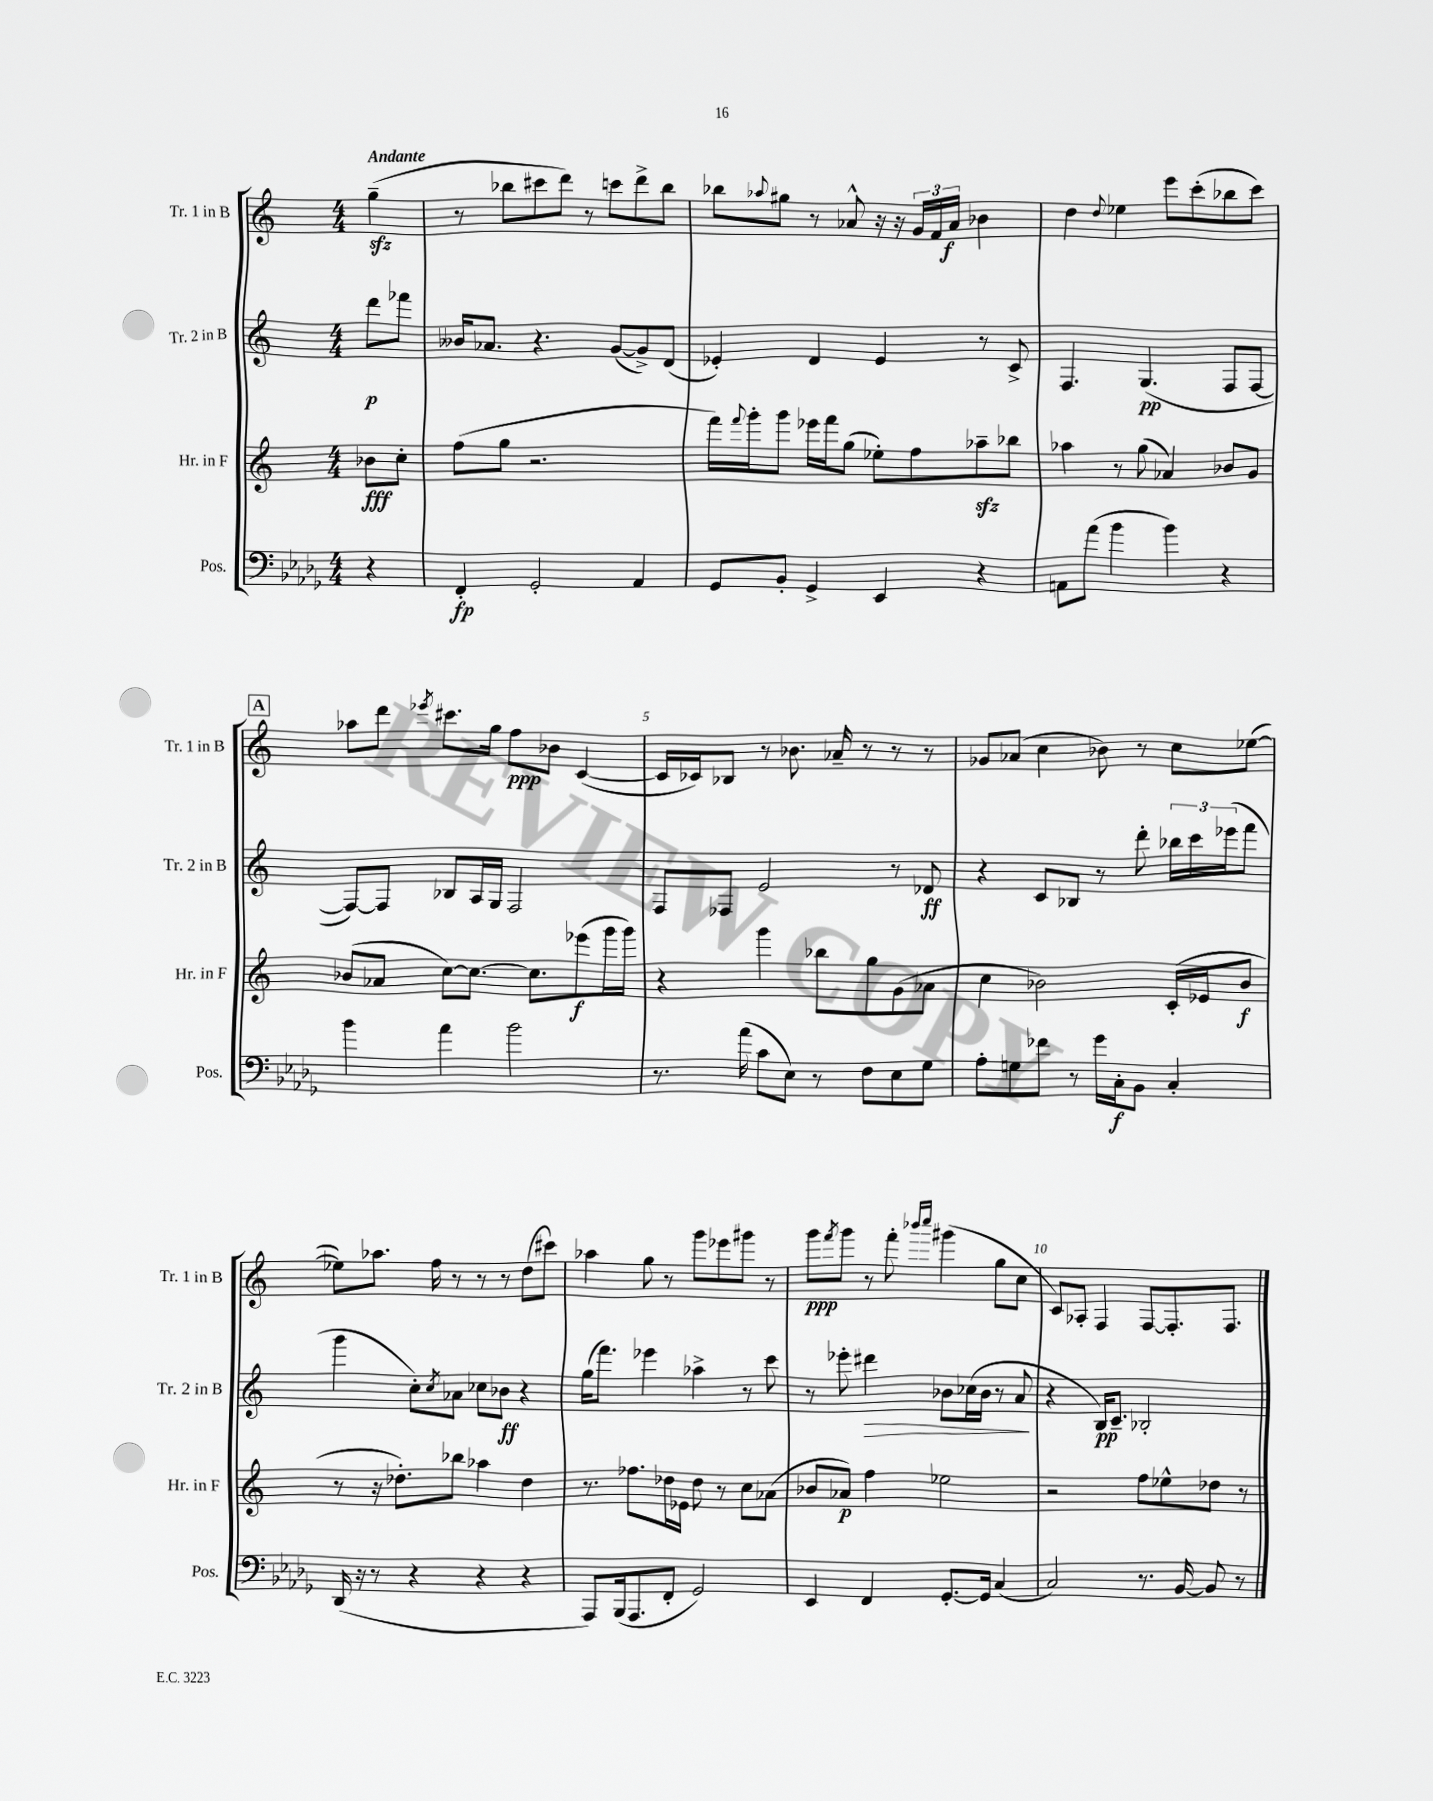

**kern	**dynam	**kern	**dynam	**kern	**dynam	**kern	**dynam
*part4	*part4	*part3	*part3	*part2	*part2	*part1	*part1
*staff4	*staff4	*staff3	*staff3	*staff2	*staff2	*staff1	*staff1
*I"Pos.	*	*I"Hr. in F	*	*I"Tr. 2 in B	*	*I"Tr. 1 in B	*
*I'Pos.	*	*I'Hr. in F	*	*I'Tr. 2 in B	*	*I'Tr. 1 in B	*
*clefF4	*	*clefG2	*	*clefG2	*	*clefG2	*
*k[b-e-a-d-g-]	*	*k[]	*	*k[]	*	*k[]	*
*M4/4	*	*M4/4	*	*M4/4	*	*M4/4	*
=	=	=	=	=	=	=	=
!	!	!	!	!	!	!LO:TX:a:B:t=Andante	!
4r	.	8b-X\L	fff	8ddd\L	p	(4ggzz~\	.
.	.	8cc'\J	.	8fff-X\J	.	.	.
=1	=1	=1	=1	=1	=1	=1	=1
4FF'/	fp	(8ff\L	.	16b--X/KL	.	8r	.
.	.	.	.	8.a-X/J	.	.	.
.	.	8gg\J	.	.	.	8bb-X\L	.
2GG-'/	.	2.r	.	4.r	.	8ccc#X\	.
.	.	.	.	.	.	8ddd\J)	.
.	.	.	.	.	.	8r	.
.	.	.	.	([8g/L	.	8cccn\L	.
4AA-/	.	.	.	8g^/])	.	8ddd^\	.
.	.	.	.	(8d/J	.	8bb-\J	.
=2	=2	=2	=2	=2	=2	=2	=2
8GG-/L	.	16fff\LL)	.	4e-X'/)	.	8bb-X\L	.
.	.	8qqfff/	.	.	.	.	.
.	.	16ggg'\J	.	.	.	.	.
.	.	.	.	.	.	8qqaa-X/	.
8BB-'/J	.	8ggg\J	.	.	.	8gg#X\J	.
4GG-^/	.	16eee-X\LL	.	4d/	.	8r	.
.	.	16fff\J	.	.	.	.	.
.	.	(8gg\J	.	.	.	8a-X^^/	.
4EE-/	.	8ee-X'\L)	.	4e-/	.	16r	.
.	.	.	.	.	.	16r	.
.	.	8ff\	.	.	.	24g/LL	.
.	.	.	.	.	.	24f/	.
.	.	.	.	.	.	24a-/JJ	f
4r	.	8aa-Xzz~\	.	8r	.	4b-X\	.
.	.	8bb-X\J	.	8c^/	.	.	.
=3	=3	=3	=3	=3	=3	=3	=3
8AAn\L	.	4aa-X\	.	4.F/	.	4dd\	.
(8a-\J	.	.	.	.	.	.	.
.	.	.	.	.	.	8qqdd/	.
4b-\	.	8r	.	.	.	4ee-X\	.
.	.	(8gg\	.	(4.G/	pp	.	.
4b-\)	.	4a-X/)	.	.	.	8eee\L	.
.	.	.	.	.	.	(8ccc'\	.
4r	.	8b-X/L	.	8F/L	.	8bb-X\	.
.	.	8g/J	.	[8F/J	.	8ccc\J)	.
!!LO:LB:g=z
!!LO:REH:place=s1:t=A
=4	=4	=4	=4	=4	=4	=4	=4
4b-\	.	(8b-X/L	.	8F/L_)	.	8aa-X\L	.
.	.	8a-X/J	.	8F/J]	.	8ddd\J	.
.	.	.	.	.	.	8qeee-X/	.
4a-\	.	[8cc\L)	.	8B-X/L	.	8.ccc#X\L	.
.	.	8.cc\J_	.	16A/L	.	.	.
.	.	.	.	16G/JJ	.	16gg\Jk	.
2b-\	.	.	.	2F/	.	8ff\L	ppp
.	.	8.cc\L]	.	.	.	.	.
.	.	.	.	.	.	8b-X\J	.
.	.	(8eee-X\	f	.	.	([4c/	.
.	.	16ggg\L	.	.	.	.	.
.	.	16ggg\JJ)	.	.	.	.	.
=5	=5	=5	=5	=5	=5	=5	=5
8.r	.	4r	.	8F/L	.	16c/LL]	.
.	.	.	.	.	.	16c-X/J)	.
.	.	.	.	8F-X/J	.	8B-X/J	.
(16a-\	.	.	.	.	.	.	.
8c\L	.	4ggg\	.	2e/	.	8r	.
8E-\J)	.	.	.	.	.	8.b-X\	.
8r	.	8bb-X\L	.	.	.	.	.
.	.	.	.	.	.	16a-X~/	.
8F\L	.	8gg\	.	.	.	8r	.
8E-\	.	(8g\	.	8r	.	8r	.
8G-\J	.	8a-X\J	.	8d-X/	ff	8r	.
=6	=6	=6	=6	=6	=6	=6	=6
8A-'\L	.	4cc\	.	4r	.	8g-X/L	.
8Gn\	.	.	.	.	.	(8a-X/J	.
8f-X\J	.	2b-X\)	.	8c/L	.	4cc\	.
8r	.	.	.	8B-X/J	.	.	.
16g-\LL	.	.	.	8r	.	8b-X\)	.
16C'\J	f	.	.	.	.	.	.
8BB-\J	.	.	.	8ddd'\	.	8r	.
4C'/	.	(16c'/LL	.	24bb-X\LL	.	8cc\L	.
.	.	.	.	24ccc\	.	.	.
.	.	16e-X/J	.	.	.	.	.
.	.	.	.	(24eee-X\J	.	.	.
.	.	8b-/J	f	8fff\J	.	([8ee-X\J	.
!!LO:LB:g=z
=7	=7	=7	=7	=7	=7	=7	=7
(16DD-/	.	8r	.	4ggg\	.	8ee-X\L])	.
16r	.	.	.	.	.	.	.
8r	.	16r	.	.	.	8.aa-X\J	.
.	.	8.dd-X'\L)	.	.	.	.	.
4r	.	.	.	8cc'\L)	.	.	.
.	.	.	.	.	.	16ff\	.
.	.	.	.	8qcc/	.	.	.
.	.	8bb-X\J	.	8a-X\J	.	8r	.
4r	.	4aa-X\	.	8cc-X\L	.	8r	.
.	.	.	.	8b-X\J	ff	8r	.
4r	.	4dd-\	.	4r	.	(8dd\L	.
.	.	.	.	.	.	8ccc#X\J)	.
=8	=8	=8	=8	=8	=8	=8	=8
8AAA-/L)	.	8.r	.	(16gg\KL	.	4aa-X\	.
.	.	.	.	8.fff\J)	.	.	.
(16BBB-/k	.	.	.	.	.	.	.
8.AAA-/	.	8.ff-X\L	.	.	.	.	.
.	.	.	.	4eee-X\	.	8gg\	.
8FF'/J	.	16dd-X\L	.	.	.	8r	.
.	.	16e-X\JJ	.	.	.	.	.
2GG-/)	.	8dd-\	.	4aa-X^\	.	8ggg\L	.
.	.	8r	.	.	.	8eee-X\	.
.	.	8cc\L	.	8r	.	8ggg#X\J	.
.	.	(8a-X\J	.	8ccc\	.	8r	.
=9	=9	=9	=9	=9	=9	=9	=9
4EE-/	.	8b-X/L	.	8r	.	8ggg\L	ppp
.	.	.	.	.	.	8qfff/	.
.	.	8a-X/J)	p	8eee-X'\	.	8ggg\J	.
!	!	!	!	!	!LO:HP:b	!	!
4FF/	.	4ff\	.	4ddd#X\	>	8r	.
.	.	.	.	.	.	8fff'\	.
.	.	.	.	.	.	16qqbbb-X/LL	.
.	.	.	.	.	.	16qqcccc/JJ	.
[8.GG-'/L	.	2ee-X\	.	8b-X\L	.	(4ggg#X\	.
.	.	.	.	(16cc-X\L	.	.	.
16GG-/Jk]	.	.	.	16b-\JJ	.	.	.
(4C/	.	.	.	8r	.	8gg\L	.
.	.	.	.	8a/	.	8cc\J	.
.	.	.	.	.	]	.	.
=10	=10	=10	=10	=10	=10	=10	=10
2C/)	.	2r	.	4r	.	8c/L)	.
.	.	.	.	.	.	8A-X'/J	.
.	.	.	.	16B/KL)	pp	4F/	.
.	.	.	.	8.c~/J	.	.	.
8.r	.	8ff\L	.	2B-X'/	.	[8F/L	.
.	.	8ee-X^^\	.	.	.	8.F'/]	.
[16BB-/	.	.	.	.	.	.	.
8BB-/]	.	8dd-X\J	.	.	.	.	.
.	.	.	.	.	.	8.F/J	.
8r	.	8r	.	.	.	.	.
==	==	==	==	==	==	==	==
*-	*-	*-	*-	*-	*-	*-	*-
